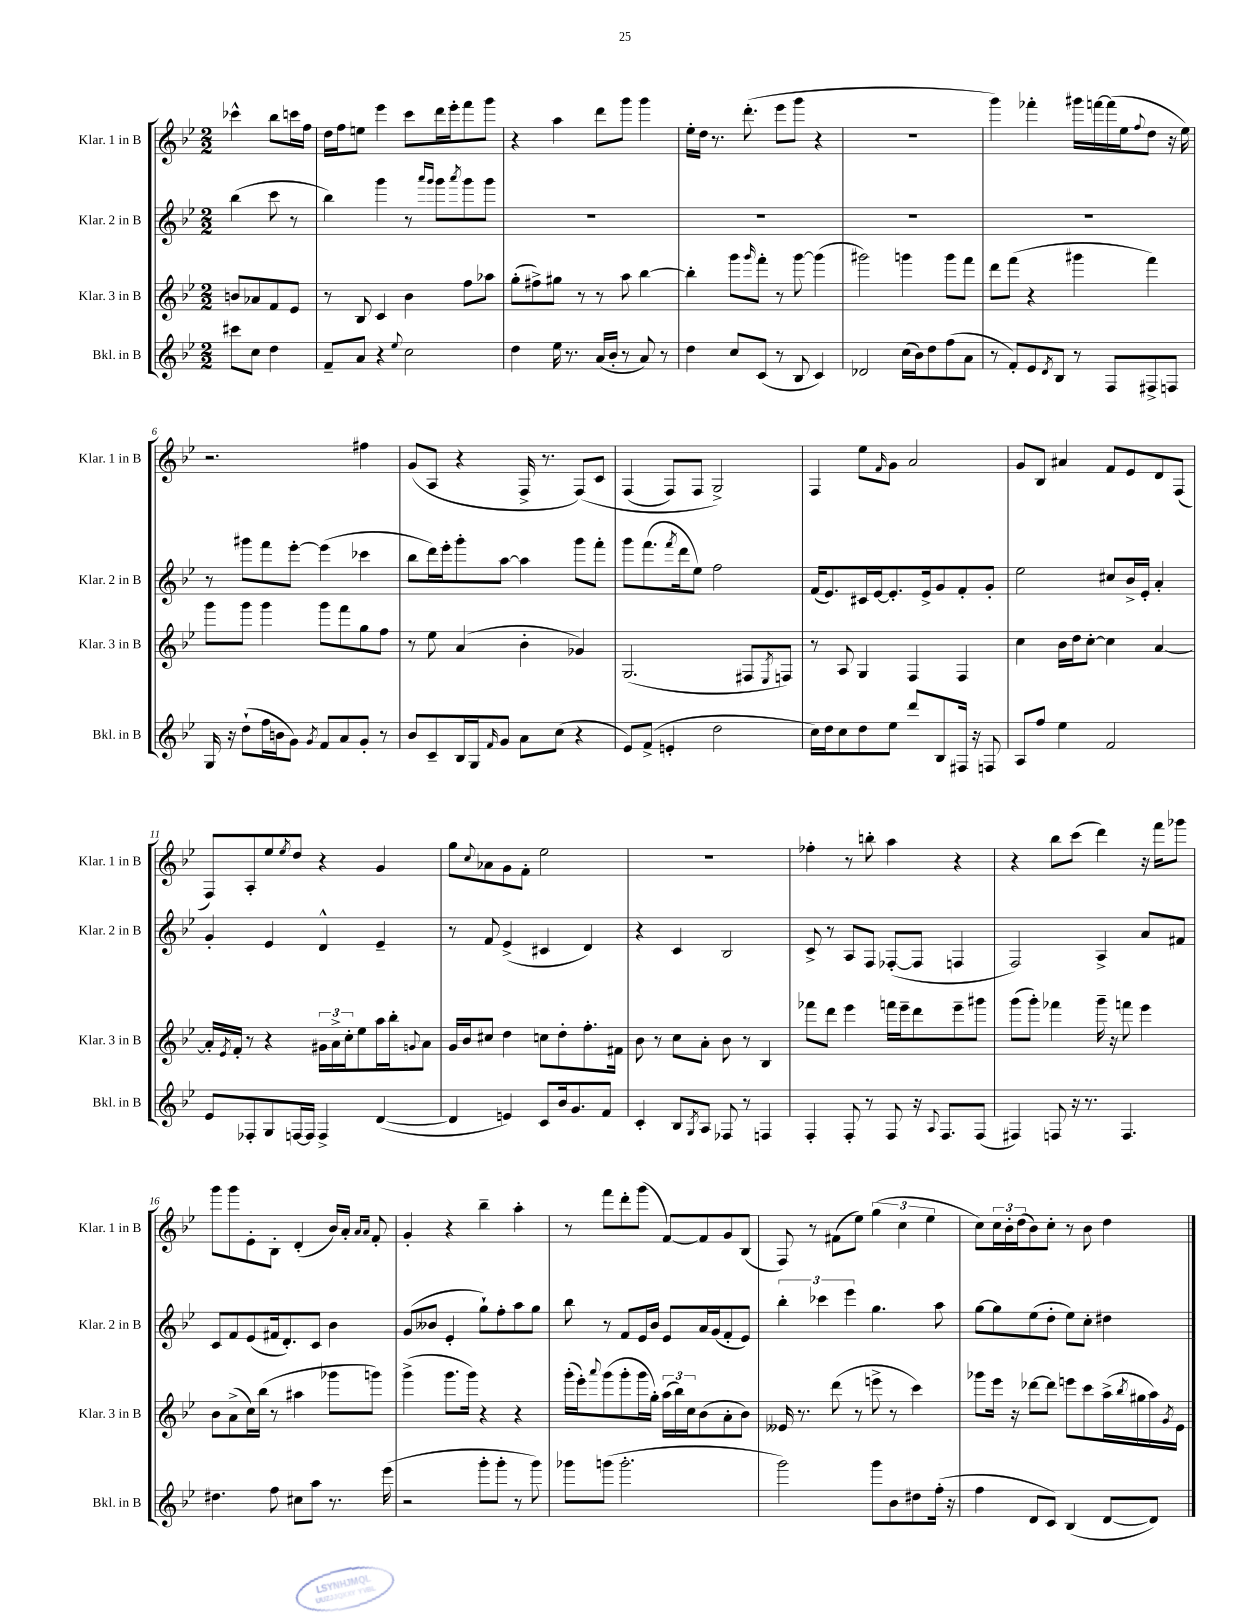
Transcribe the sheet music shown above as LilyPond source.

<<
\new StaffGroup <<
\new Staff = "s0" \with { instrumentName = "Klar. 1 in B" shortInstrumentName = "Klar. 1 in B" } {
    \clef treble \key bes \major \numericTimeSignature \time 2/2 \partial 2
    ces'''4-^ bes''8 c'''16 f''16 |
    d''16 f''16 e''8 ees'''4 c'''8 d'''16 ees'''16-. f'''8 g'''8 |
    r4 a''4 d'''8 g'''8 g'''4 |
    ees''16-. d''16 r8. d'''8.-.( ees'''8 g'''8 r4 |
    R1 |
    g'''4) fes'''4-. gis'''16 f'''16~ f'''16( ees''16 \appoggiatura { f''8 } d''8 r16 ees''16) |
    r2. fis''4 |
    g'8( a8 r4 f16-> r8. f8)\( c'8 |
    f4( f8) f8 g2->\) |
    f4 ees''8 \grace { f'16 } g'8 a'2 |
    g'8 bes8 ais'4 f'8 ees'8 d'8 f8( |
    f8) a8-. ees''8 \acciaccatura { ees''8 } d''8 r4 g'4 |
    g''8 \appoggiatura { c''8 } aes'8 g'8 f'8-. ees''2 |
    R1 |
    fes''4-. r8 b''8-. a''4 r4 |
    r4 bes''8 c'''8( d'''4) r16 f'''16 ges'''8 |
    g'''8 g'''8 ees'8-. bes8-. d'4-.( bes'16) a'16-. \grace { a'16 a'16 } f'8-. |
    g'4-. r4 bes''4-- a''4-. |
    r8 f'''8 d'''8-. g'''8( f'8~) f'8 g'8 bes8( |
    f8) r8 fis'8( ees''8) \tuplet 3/2 { g''4( c''4 ees''4 } |
    c''8) \tuplet 3/2 { c''16 bes'16-. d''16( } bes'8) c''8-. r8 bes'8 d''4 \bar "|." |
}
\new Staff = "s1" \with { instrumentName = "Klar. 2 in B" shortInstrumentName = "Klar. 2 in B" } {
    \clef treble \key bes \major \numericTimeSignature \time 2/2 \partial 2
    bes''4( c'''8 r8 |
    bes''4) g'''4 r8 \grace { a'''16 g'''16 } g'''8 \acciaccatura { a'''8 } g'''8 g'''8 |
    R1 |
    R1 |
    R1 |
    R1 |
    r8 gis'''8 f'''8 ees'''8~-. ees'''4( ces'''4 |
    bes''8 d'''16) ees'''16-. g'''8-. a''8~ a''4 g'''8 f'''8-. |
    g'''8 f'''8.( \acciaccatura { f'''8 } d'''16 ees''8) f''2 |
    f'16( ees'8.) cis'16 ees'16~ ees'8.-. ees'16-> g'8 f'8-. g'8-. |
    ees''2 cis''8 bes'16-> ees'16-. a'4-. |
    g'4-. ees'4 d'4-^ ees'4-- |
    r8 f'8 ees'4->( cis'4 d'4) |
    r4 c'4 bes2 |
    c'8-> r8 a8 f8 fes8~-.( fes8 f4 |
    f2) a4-> a'8 fis'8 |
    c'8 f'8 ees'8( fis'16 d'8.-.) c'8 bes'4 |
    g'8( beses'8 ees'4-. g''8-!) f''8-. a''8 g''8 |
    bes''8 r8 f'8 ees'16 bes'16 ees'8 a'16 g'16( f'8-. ees'8) |
    \tuplet 3/2 { bes''4-. ces'''4 ees'''4 } g''4. a''8 |
    g''8~ g''8 ees''8( d''8-. ees''8) c''8-. dis''4 \bar "|." |
}
\new Staff = "s2" \with { instrumentName = "Klar. 3 in B" shortInstrumentName = "Klar. 3 in B" } {
    \clef treble \key bes \major \numericTimeSignature \time 2/2 \partial 2
    b'8 aes'8 f'8 ees'8 |
    r8 bes8 c'4 bes'4 f''8 aes''8 |
    g''8-.( fis''8->) gis''8 r8 r8 a''8 bes''4~ |
    bes''4-. g'''8 \grace { g'''16 } f'''8-. r8 g'''8~ g'''4( |
    gis'''2) g'''4 g'''8 f'''8 |
    d'''8 f'''8( r4 gis'''4 f'''4) |
    g'''8 g'''8 g'''4 g'''8 f'''8 g''8 f''8 |
    r8 ees''8 a'4( bes'4-. ges'4) |
    g2.( fis8 \acciaccatura { ees8 } f8) |
    r8 a8 g4 f4 f4 |
    c''4 bes'16 d''16 c''8~-. c''4 a'4~ |
    a'16-. \acciaccatura { ees'8 } f'16-. r8 r4 \tuplet 3/2 { gis'16 a'16-> c''16-. } ees''8 a''16 bes''16-. \appoggiatura { g'8 } a'8 |
    g'16 bes'16 cis''8 d''4 c''8 d''8-. f''8.-. fis'16 |
    bes'8 r8 c''8 a'8-. bes'8 r8 bes4 |
    fes'''8 d'''8 ees'''4 f'''16 ees'''16-- d'''8 ees'''8-- gis'''8 |
    g'''8( g'''8-.) fes'''4 g'''16-- r16 f'''8 ees'''4 |
    bes'8 a'8->( c''16) bes''16( r8 ais''4 ges'''8 g'''8) |
    g'''4->( g'''8. g'''16) r4 r4 |
    g'''16-.( ees'''16-.) \appoggiatura { a'''8 } g'''8( g'''8-. g'''16 g''16-.) \tuplet 3/2 { a''16( bes''16) c''16 } bes'8( a'8-. bes'8) |
    eeses'16 r8. d'''8( r8 e'''8-> r8 c'''4) |
    ges'''8 ees'''16 r16 des'''8~ des'''8 e'''8 c'''8 a''16->( \acciaccatura { bes''8 } gis''16 a''16) \acciaccatura { g'8 } ees'16 \bar "|." |
}
\new Staff = "s3" \with { instrumentName = "Bkl. in B" shortInstrumentName = "Bkl. in B" } {
    \clef treble \key bes \major \numericTimeSignature \time 2/2 \partial 2
    cis'''8 c''8 d''4 |
    f'8-- a'8 r4 \appoggiatura { ees''8 } c''2 |
    d''4 ees''16 r8. a'16( bes'16-. r8 a'8) r8 |
    d''4 c''8 c'8( r8 bes8 c'4) |
    des'2 c''16( bes'16) d''8 f''8( a'8 |
    r8 f'8-.) ees'8 \acciaccatura { d'8 } bes8 r8 f8 fis8-> f8 |
    g16 r16 d''8-!( f''16 b'16 g'8) \acciaccatura { g'8 } f'8 a'8 g'8-. r8 |
    bes'8 c'8-- bes16 g16 \grace { f'16 } g'8 a'8 c''8( r4 |
    ees'8) f'8->( e'4-. d''2 |
    c''16) d''16 c''8 d''8 ees''8 d'''8 bes8 fis16 r16 f8 |
    a8 f''8 ees''4 f'2 |
    ees'8 fes8-. g8 f16~ f16 f4-> d'4~( |
    d'4 e'4) c'8 bes'16 g'8. f'8 |
    c'4-. bes8 \acciaccatura { g8 } a8 fes8 r8 f4 |
    f4-. f8-. r8 f8 r16 \appoggiatura { a8 } f8. f8( |
    fis4) f8 r16 r8. f4. |
    dis''4. f''8 cis''8 a''8 r8. ees'''16( |
    r2 g'''8-. g'''8-. r8 g'''8) |
    ges'''8 g'''8( g'''2.-. |
    g'''2) g'''8 bes'8 dis''8 f''16-.( r16 |
    f''4 d'8 c'8) bes4( d'8~ d'8) \bar "|." |
}
>>
>>
